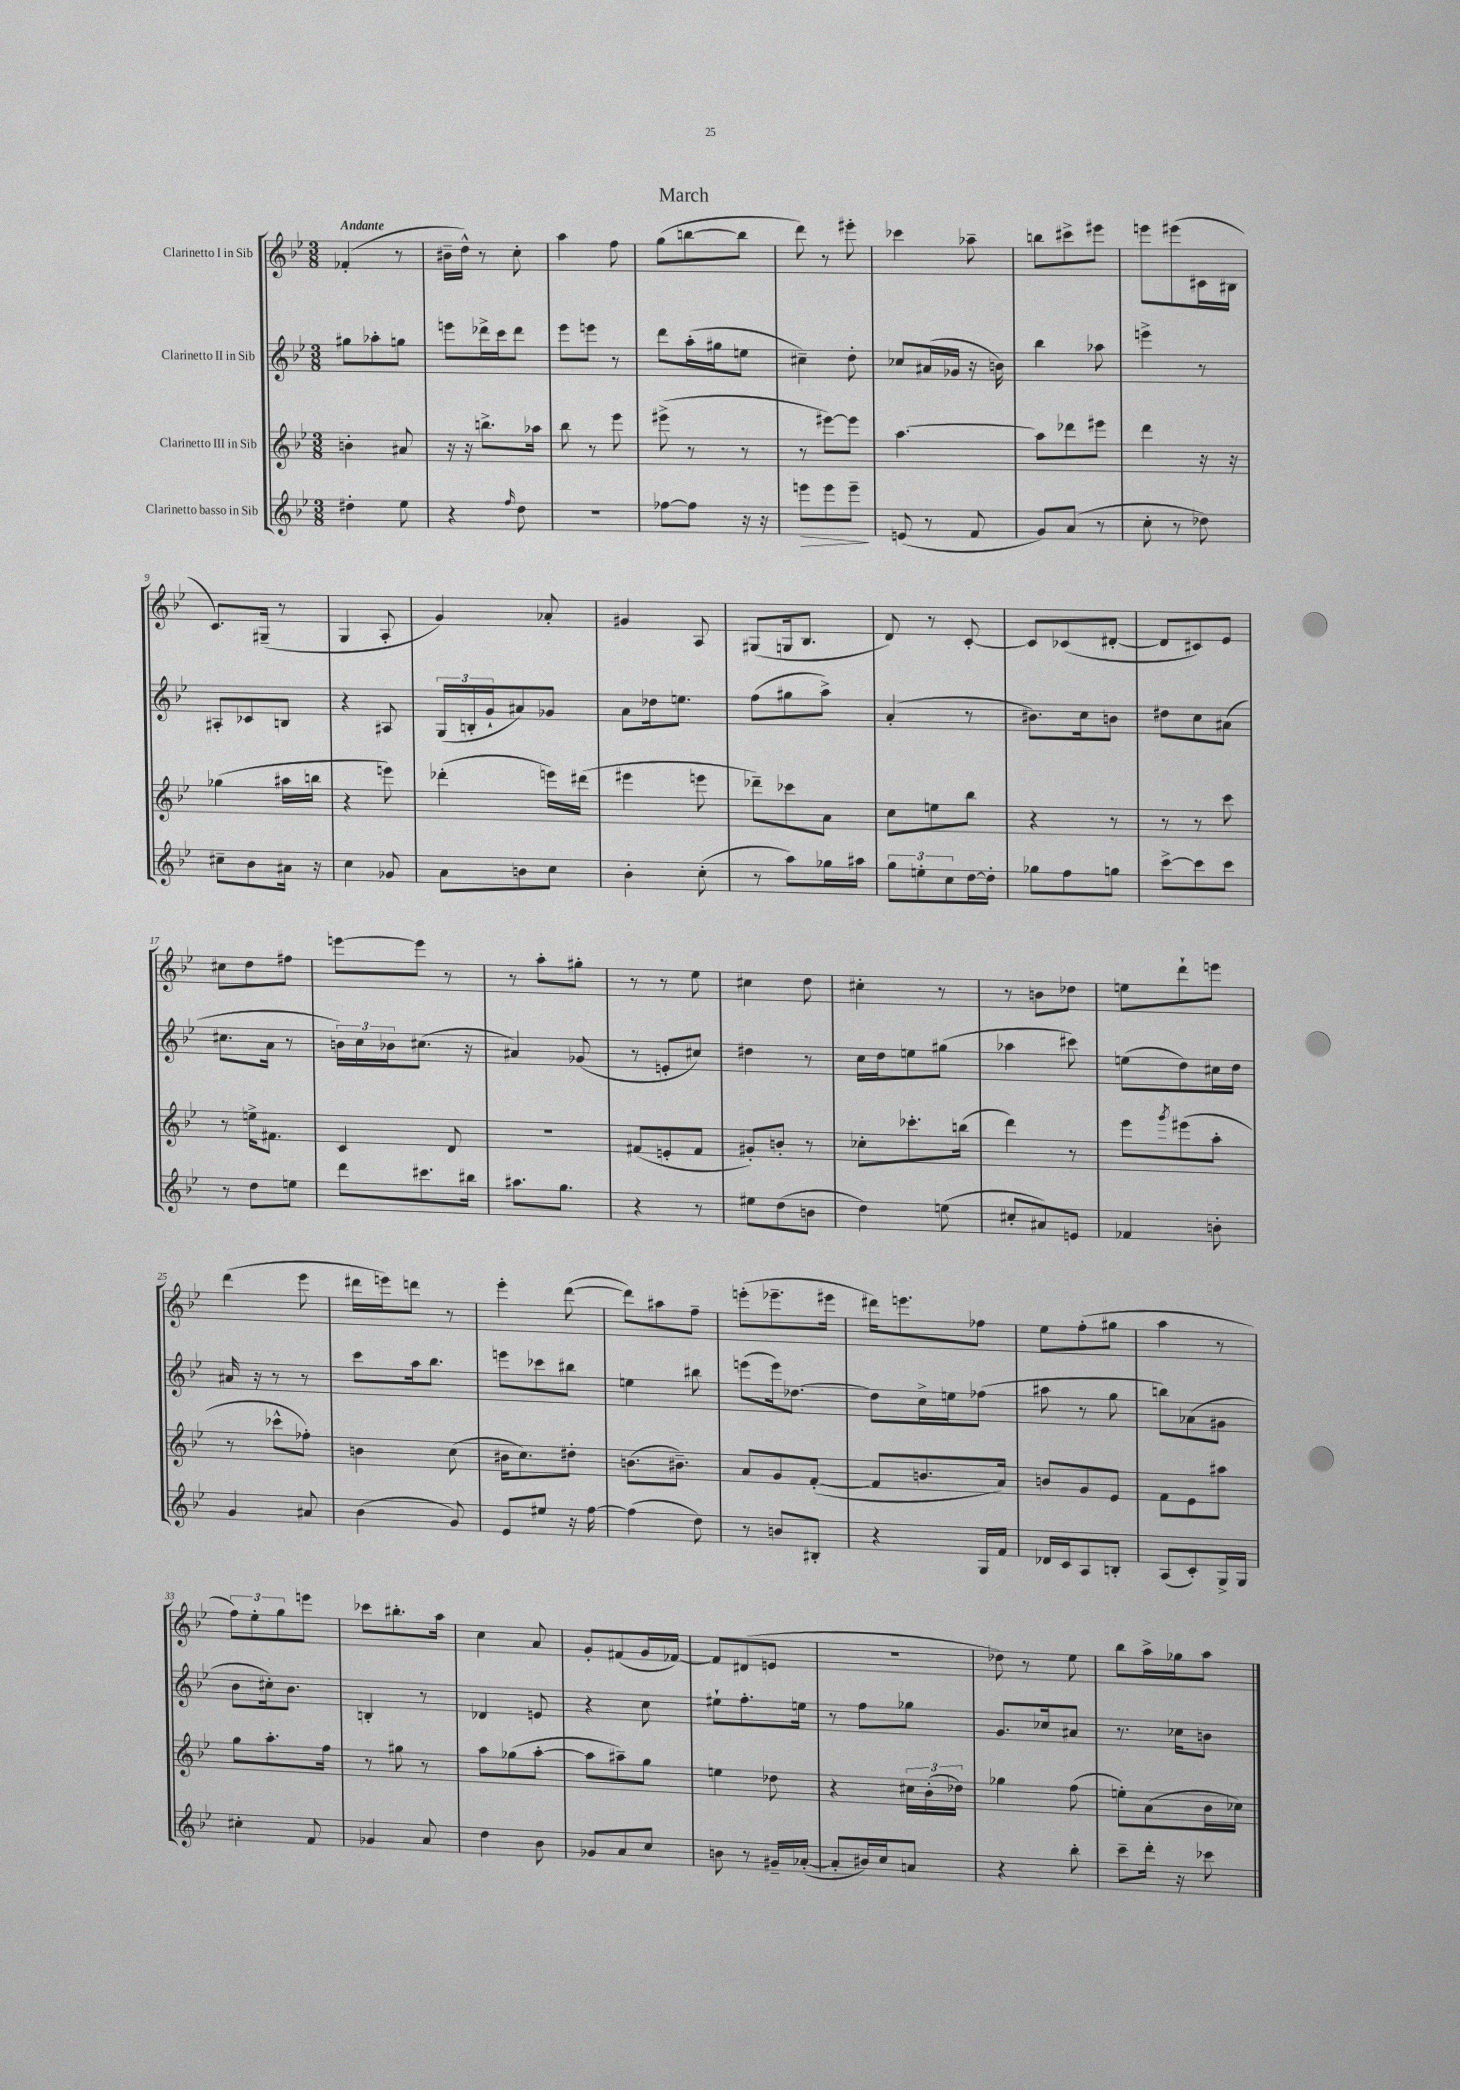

**kern	**dynam	**kern	**kern	**kern
*part4	*part4	*part3	*part2	*part1
*staff4	*staff4	*staff3	*staff2	*staff1
*I"Clarinetto basso in Sib	*	*I"Clarinetto III in Sib	*I"Clarinetto II in Sib	*I"Clarinetto I in Sib
*clefG2	*	*clefG2	*clefG2	*clefG2
*k[b-e-]	*	*k[b-e-]	*k[b-e-]	*k[b-e-]
*M3/8	*	*M3/8	*M3/8	*M3/8
=1	=1	=1	=1	=1
!	!	!	!	!LO:TX:a:B:t=Andante
4dd#X'\	.	4bn'\	8gg#X\L	(4f-X'/
.	.	.	8aa-X'\	.
8ee-\	.	8a#X/	8ggn\J	8r
=2	=2	=2	=2	=2
4r	.	16r	8eeen\L	16b#X~\LL
.	.	16r	.	16dd^^\JJ)
.	.	8.bbn^\L	16ddd-X^\L	8r
.	.	.	16ccc\J	.
16qqff/	.	.	.	.
8dd\	.	.	8ddd-\J	8cc'\
.	.	16aa-X\Jk	.	.
=3	=3	=3	=3	=3
4.r	.	8bb-\	8eee-\L	4aa\
.	.	8r	8eeen\J	.
.	.	8eee-\	8r	8ff\
=4	=4	=4	=4	=4
[8ff-X\L	.	(8eee#X^\	8ddd\L	(8gg\L
8ff-\J]	.	8r	(16aa'\L	[8bbn\
.	.	.	16gg#X\J	.
16r	.	8r	8een\J	8bb\J]
16r	.	.	.	.
=5	=5	=5	=5	=5
!	!LO:HP:b	!	!	!
8eeen\L	>	8r	4cc#X~\)	8ddd\)
8eee\	.	[8eee#X\L)	.	8r
8eee~\J	.	8eee#\J]	8dd'\	8eee#X'\
.	]	.	.	.
=6	=6	=6	=6	=6
(8en/	.	[4.aa\	8cc-X/L	4ccc-X\
8r	.	.	(16a#X/L	.
.	.	.	16g-X/JJ	.
8f/	.	.	16r	8aa-X~\
.	.	.	16bn\)	.
=7	=7	=7	=7	=7
8g/L)	.	8aa\L]	4bb-\	8bbn\L
(8a/J	.	8ddd-X\	.	8ccc#X^\
8r	.	8eee#X\J	8aa-X\	8eee#X\J
=8	=8	=8	=8	=8
8cc'\	.	4ddd\	4eeen^\	8eeen\L
8r	.	.	.	(8eee#X\
8dd-X\)	.	16r	8r	16c#X\L
.	.	16r	.	16B#X\JJ
!!LO:LB:g=z
=9	=9	=9	=9	=9
8cc#X~\L	.	(4gg-X\	8A#X'/L	8.c/L)
8b-\	.	.	8c-X/	.
.	.	.	.	(16G#X~/Jk
16a#X\Jk	.	16aa#X\LL	8Bn/J	8r
16r	.	16bbn\JJ	.	.
=10	=10	=10	=10	=10
4cc\	.	4r	4r	4G/
8g-X/	.	8eeen\)	8A#X/	8A'/
=11	=11	=11	=11	=11
8a\L	.	(4ddd-X'\	(24G/LL	4g/)
.	.	.	24Bn'/	.
.	.	.	24g`/J	.
8bn\	.	.	8a#X/)	.
8cc\J	.	16eeen\LL)	8g-X/J	8a-X'/
.	.	(16ddd#X\JJ	.	.
=12	=12	=12	=12	=12
4b-'\	.	4eee#X\	8a\L	4g#X/
.	.	.	16dd-X\k	.
.	.	.	8.een\J	.
(8cc'\	.	8eeen\	.	8A/
=13	=13	=13	=13	=13
8r	.	8ddd-X~\L)	(8ff\L	(8G#X/L
8aa\L)	.	8ccc-X\	8gg#X\	16Gn/k
.	.	.	.	8.B-/J
16gg-X\L	.	8a\J	8aa^\J)	.
16aa#X\JJ	.	.	.	.
=14	=14	=14	=14	=14
12gg\L	.	8cc\L	(4a'/	8d/)
12een'\	.	.	.	.
.	.	8een\	.	8r
12cc\	.	.	.	.
[16dd\L	.	8bb-\J	8r	[8c'/
16dd'\JJ]	.	.	.	.
=15	=15	=15	=15	=15
8gg-X\L	.	4r	8.b#X\L)	8c/L]
8ff\	.	.	.	(8c-X/
.	.	.	16cc\k	.
8ggn\J	.	8r	8bn\J	[8d#X'/J
=16	=16	=16	=16	=16
[8ccc^\L	.	8r	8dd#X\L	8d#/L]
8ccc\]	.	8r	8cc\	8c#X/)
8ccc\J	.	8ccc\	(8a#X\J	8e-/J
!!LO:LB:g=z
=17	=17	=17	=17	=17
8r	.	8r	8.cc#X\L	8cc#X\L
8dd\L	.	16een^\KL	.	8dd\
.	.	8.f#X\J	16a\Jk	.
8een\J	.	.	8r	8ff#X\J
=18	=18	=18	=18	=18
8ddd\L	.	4c/	24bn\LL)	[8eeen\L
.	.	.	24cc\	.
.	.	.	24b-X\J	.
8.ccc#X\	.	.	(8.cc#X\J	8eee\J]
.	.	8d/	.	8r
16bb#X\Jk	.	.	16r	.
=19	=19	=19	=19	=19
8.aa#X\L	.	4.r	4a#X/)	8r
.	.	.	.	8aa'\L
8.gg\J	.	.	.	.
.	.	.	(8g-X/	8gg#X'\J
=20	=20	=20	=20	=20
4r	.	(8f#X/L	8r	8r
.	.	8en'/	8en'/L	8r
8r	.	8f#/J	8cc#X/J)	8ee-\
=21	=21	=21	=21	=21
8ee#X\L	.	8g#X'/L)	4dd#X\	4cc#X\
(8dd\	.	8bn'/J	.	.
8bn\J	.	8r	8r	8dd\
=22	=22	=22	=22	=22
4dd\)	.	8cc-X'\L	16cc\LL	4cc#X'\
.	.	.	16dd\J	.
.	.	8.ccc-X'\	8een\	.
(8een\	.	.	(8gg#X\J	8r
.	.	(16bbn\Jk	.	.
=23	=23	=23	=23	=23
8cc#X'/L	.	4ddd\)	4aa-X\	8r
8a#X/)	.	.	.	8bn\L
8en/J	.	8r	8ccc#X\)	8dd-X\J
=24	=24	=24	=24	=24
4f-X/	.	8eee-\L	(8een\L	8een\L
.	.	8qggg/	.	.
.	.	(8eee#X\	8dd\)	8ddd`\
8bn'\	.	8aa'\J	16cc#X\L	8eeen\J
.	.	.	16dd\JJ	.
!!LO:LB:g=z
=25	=25	=25	=25	=25
4g/	.	8r	16a#X/	(4ddd\
.	.	.	16r	.
.	.	8ccc-X^^\L	8r	.
8a#X/	.	8ff-X'\J)	8r	8eee-\
=26	=26	=26	=26	=26
(4b-\	.	4bn\	8ccc\L	16ddd#X\LL
.	.	.	.	16eeen\J)
.	.	.	16aa\k	8dddn\J
.	.	.	8.bb-\J	.
8g/)	.	(8cc\	.	8r
=27	=27	=27	=27	=27
8e-/L	.	16b#X\KL	8eeen\L	4eee-'\
.	.	8.cc\)	.	.
8ee#X/J	.	.	8ccc-X\	.
16r	.	8dd#X'\J	8bb#X\J	([8ddd\
[16ff\	.	.	.	.
=28	=28	=28	=28	=28
(4ff\]	.	(8.bn\L	4een\	8ddd\L])
.	.	.	.	8aa#X\
.	.	8.b#X~\J)	.	.
8dd\)	.	.	8bb#X\	8ff~\J
=29	=29	=29	=29	=29
8r	.	8a/L	(8eeen\L	(8eeen'\L
8bn/L	.	8g/	16eee\k)	8.eee-X~\
.	.	.	[8.dd-X\J	.
8B#X'/J	.	([8f'/J	.	.
.	.	.	.	16eee#X\Jk
=30	=30	=30	=30	=30
4r	.	8f/L]	8dd-\L]	16ddd#X\KL)
.	.	.	.	8.eeen\
.	.	8.bn/	16cc^\L	.
.	.	.	16een\J	.
16G/LL	.	.	(8ff-X\J	8ff-X\J
16f/JJ	.	16a/Jk)	.	.
=31	=31	=31	=31	=31
16d-X/LL	.	8bn/L	8aa#X\	8ee-\L
16c/J	.	.	.	.
8A/	.	8g/	8r	(8ff'\
8Bn'/J	.	8e-/J	8gg\	8gg#X\J
=32	=32	=32	=32	=32
(8A/L	.	8f\L	8bbn\L)	4aa\
8c'/)	.	8e-\	(8a-X\	.
16G^/L	.	8aa#X\J	8g#X\J	8r
16G/JJ	.	.	.	.
!!LO:LB:g=z
=33	=33	=33	=33	=33
4cc#X'\	.	8gg\L	8b-\L	12ff\L)
.	.	.	.	12ee-'\
.	.	8.aa'\	16cc#X'\k)	.
.	.	.	.	12gg\
.	.	.	8.b-\J	.
8f/	.	.	.	8eeen\J
.	.	16ff\Jk	.	.
=34	=34	=34	=34	=34
4g-X/	.	8r	4Bn'/	8ccc-X\L
.	.	8gg#X\	.	8.bb#X'\
8a/	.	8r	8r	.
.	.	.	.	16aa\Jk
=35	=35	=35	=35	=35
4dd\	.	8aa\L	4d-X/	4cc\
.	.	(8gg-X\	.	.
8b-\	.	[8aa'\J	8en/	8a/
=36	=36	=36	=36	=36
8g-X/L	.	8aa\L]	4r	8g'/L
8a/	.	8aa#X~\)	.	(8f#X/
8cc/J	.	8gg\J	8cc\	16g/L
.	.	.	.	[16f-X/JJ)
=37	=37	=37	=37	=37
8bn\	.	4een\	8ee#X`\L	8f-/L]
8r	.	.	8.ff'\	(8d#X/
16g#X~/LL	.	8dd-X\	.	8en/J
([16a-X'/JJ	.	.	16een\Jk	.
=38	=38	=38	=38	=38
8a-'/L]	.	4r	8r	4.r
16b#X/L)	.	.	8ff\L	.
16cc/J	.	.	.	.
8an/J	.	24cc#X\LL	8gg-X\J	.
.	.	(24b-'\	.	.
.	.	24dd-X\JJ)	.	.
=39	=39	=39	=39	=39
4r	.	4gg-X\	8.g/L	8dd-X\)
.	.	.	.	8r
.	.	.	16cc-X/k	.
8bb-'\	.	(8ff\	8a#X/J	8ee-\
=40	=40	=40	=40	=40
8ccc~\L	.	8een'\L)	8.r	8bb-\L
16ddd'\Jk	.	(8a\	.	16aa^\L
16r	.	.	16cc-X\KL	16gg-X\J
8ccc-X\	.	16b-\L	8bn\J	8aa\J
.	.	16cc-X\JJ)	.	.
==	==	==	==	==
*-	*-	*-	*-	*-
